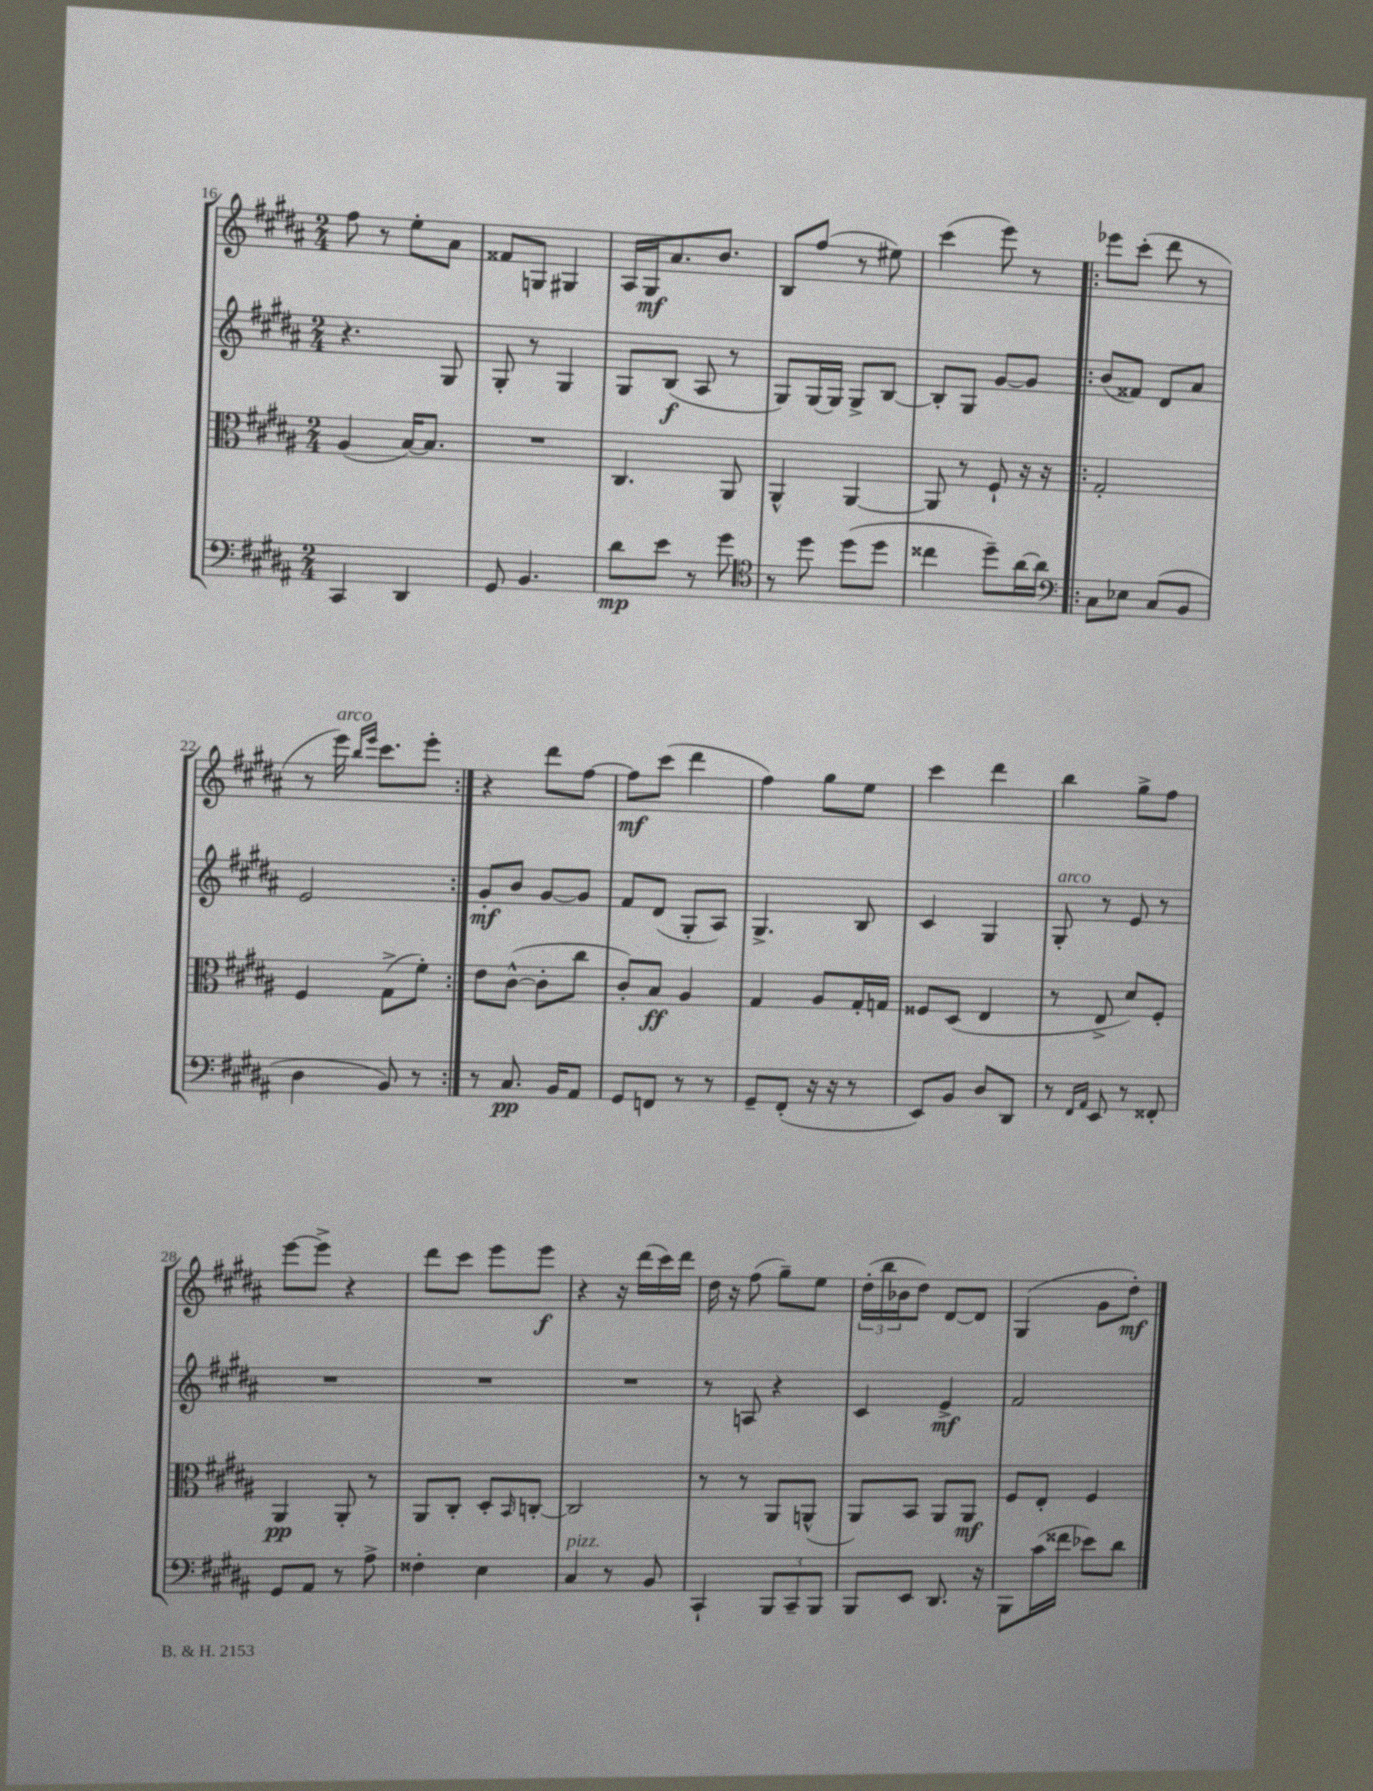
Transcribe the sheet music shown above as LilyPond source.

<<
\new StaffGroup <<
\new Staff = "s0" {
    \clef treble \key b \major \numericTimeSignature \time 2/4
    fis''8 r8 e''8-. ais'8 |
    fisis'8 g8 gis4 |
    ais16 gis16\mf ais'8. b'8. |
    b8 fis''8( r8 eis''8) |
    cis'''4( e'''8) r8 |
    \repeat volta 2 { ees'''8 cis'''8-.( dis'''8 r8 |
    r8 e'''16^\markup { \italic "arco" }) \grace { b''16 e'''16 } cis'''8. e'''8-. | }
    r4 dis'''8 fis''8~ |
    fis''8\mf cis'''8( dis'''4 |
    fis''4) gis''8 e''8 |
    cis'''4 dis'''4 |
    b''4 gis''8-> fis''8 |
    e'''8~ e'''8-> r4 |
    dis'''8 cis'''8 e'''8 e'''8\f |
    r4 r16 dis'''16( cis'''16) dis'''16 |
    dis''16 r16 fis''8( gis''8--) e''8 |
    \tuplet 3/2 { dis''16-.( b''16 bes'16 } dis''8) dis'8~ dis'8 |
    gis4( gis'8 dis''8-.\mf) \bar "|." |
}
\new Staff = "s1" {
    \clef treble \key b \major \numericTimeSignature \time 2/4
    r4. gis8 |
    gis8-. r8 gis4 |
    gis8 b8\f( ais8 r8 |
    gis8) gis16~ gis16 gis8-> b8~ |
    b8-. gis8 gis'8~ gis'8 |
    \repeat volta 2 { b'8( fisis'8) dis'8 ais'8 |
    e'2 | }
    gis'8-.\mf b'8 gis'8~ gis'8 |
    fis'8 dis'8( gis8-. ais8) |
    gis4.-> b8 |
    cis'4 gis4 |
    gis8-.^\markup { \italic "arco" } r8 e'8 r8 |
    R2 |
    R2 |
    R2 |
    r8 a8 r4 |
    cis'4 e'4->\mf |
    fis'2 \bar "|." |
}
\new Staff = "s2" {
    \clef alto \key b \major \numericTimeSignature \time 2/4
    ais4( b16~) b8. |
    R2 |
    cis4. ais,8 |
    ais,4-^ ais,4~ |
    ais,8 r8 fis8-! r16 r16 |
    \repeat volta 2 { gis2-. |
    fis4 gis8->( fis'8-.) | }
    e'8 cis'8~-^( cis'8-. cis''8 |
    cis'8-.) b8\ff ais4 |
    gis4 ais8 gis16-. g16 |
    fisis8 dis8( e4 |
    r8 e8-> dis'8) fis8-. |
    ais,4\pp ais,8-. r8 |
    ais,8 cis8-. dis8-. \grace { b,16 } c8~-. |
    c2 |
    r8 r8 ais,8 a,8-^( |
    ais,8) b,8 ais,8 ais,8\mf |
    fis8 e8-. fis4 \bar "|." |
}
\new Staff = "s3" {
    \clef bass \key b \major \numericTimeSignature \time 2/4
    cis,4 dis,4 |
    gis,8 b,4. |
    dis'8\mp e'8 r8 gis'8 |
    \clef tenor r8 dis''8 dis''8( dis''8 |
    cisis''4 dis''8--) ais'16~ ais'16 |
    \repeat volta 2 { \clef bass cis8 ees8 cis8( b,8 |
    dis4 b,8) r8 | }
    r8 cis8.\pp b,16 ais,8 |
    gis,8 f,8 r8 r8 |
    gis,8-- fis,8-.( r16 r16 r8 |
    e,8) b,8 dis8 dis,8 |
    r8 \grace { fis,16 ais,16 } e,8 r8 fisis,8-. |
    gis,8 ais,8 r8 ais8-> |
    fisis4-. e4 |
    cis4^\markup { \italic "pizz." } r8 b,8 |
    cis,4-! \tuplet 3/2 { b,,8 cis,8-- b,,8 } |
    b,,8 e,8 dis,8. r16 |
    b,,8 cis'16( fisis'16 ees'8) dis'8 \bar "|." |
}
>>
>>
\layout { \context { \Score currentBarNumber = #16 } }
